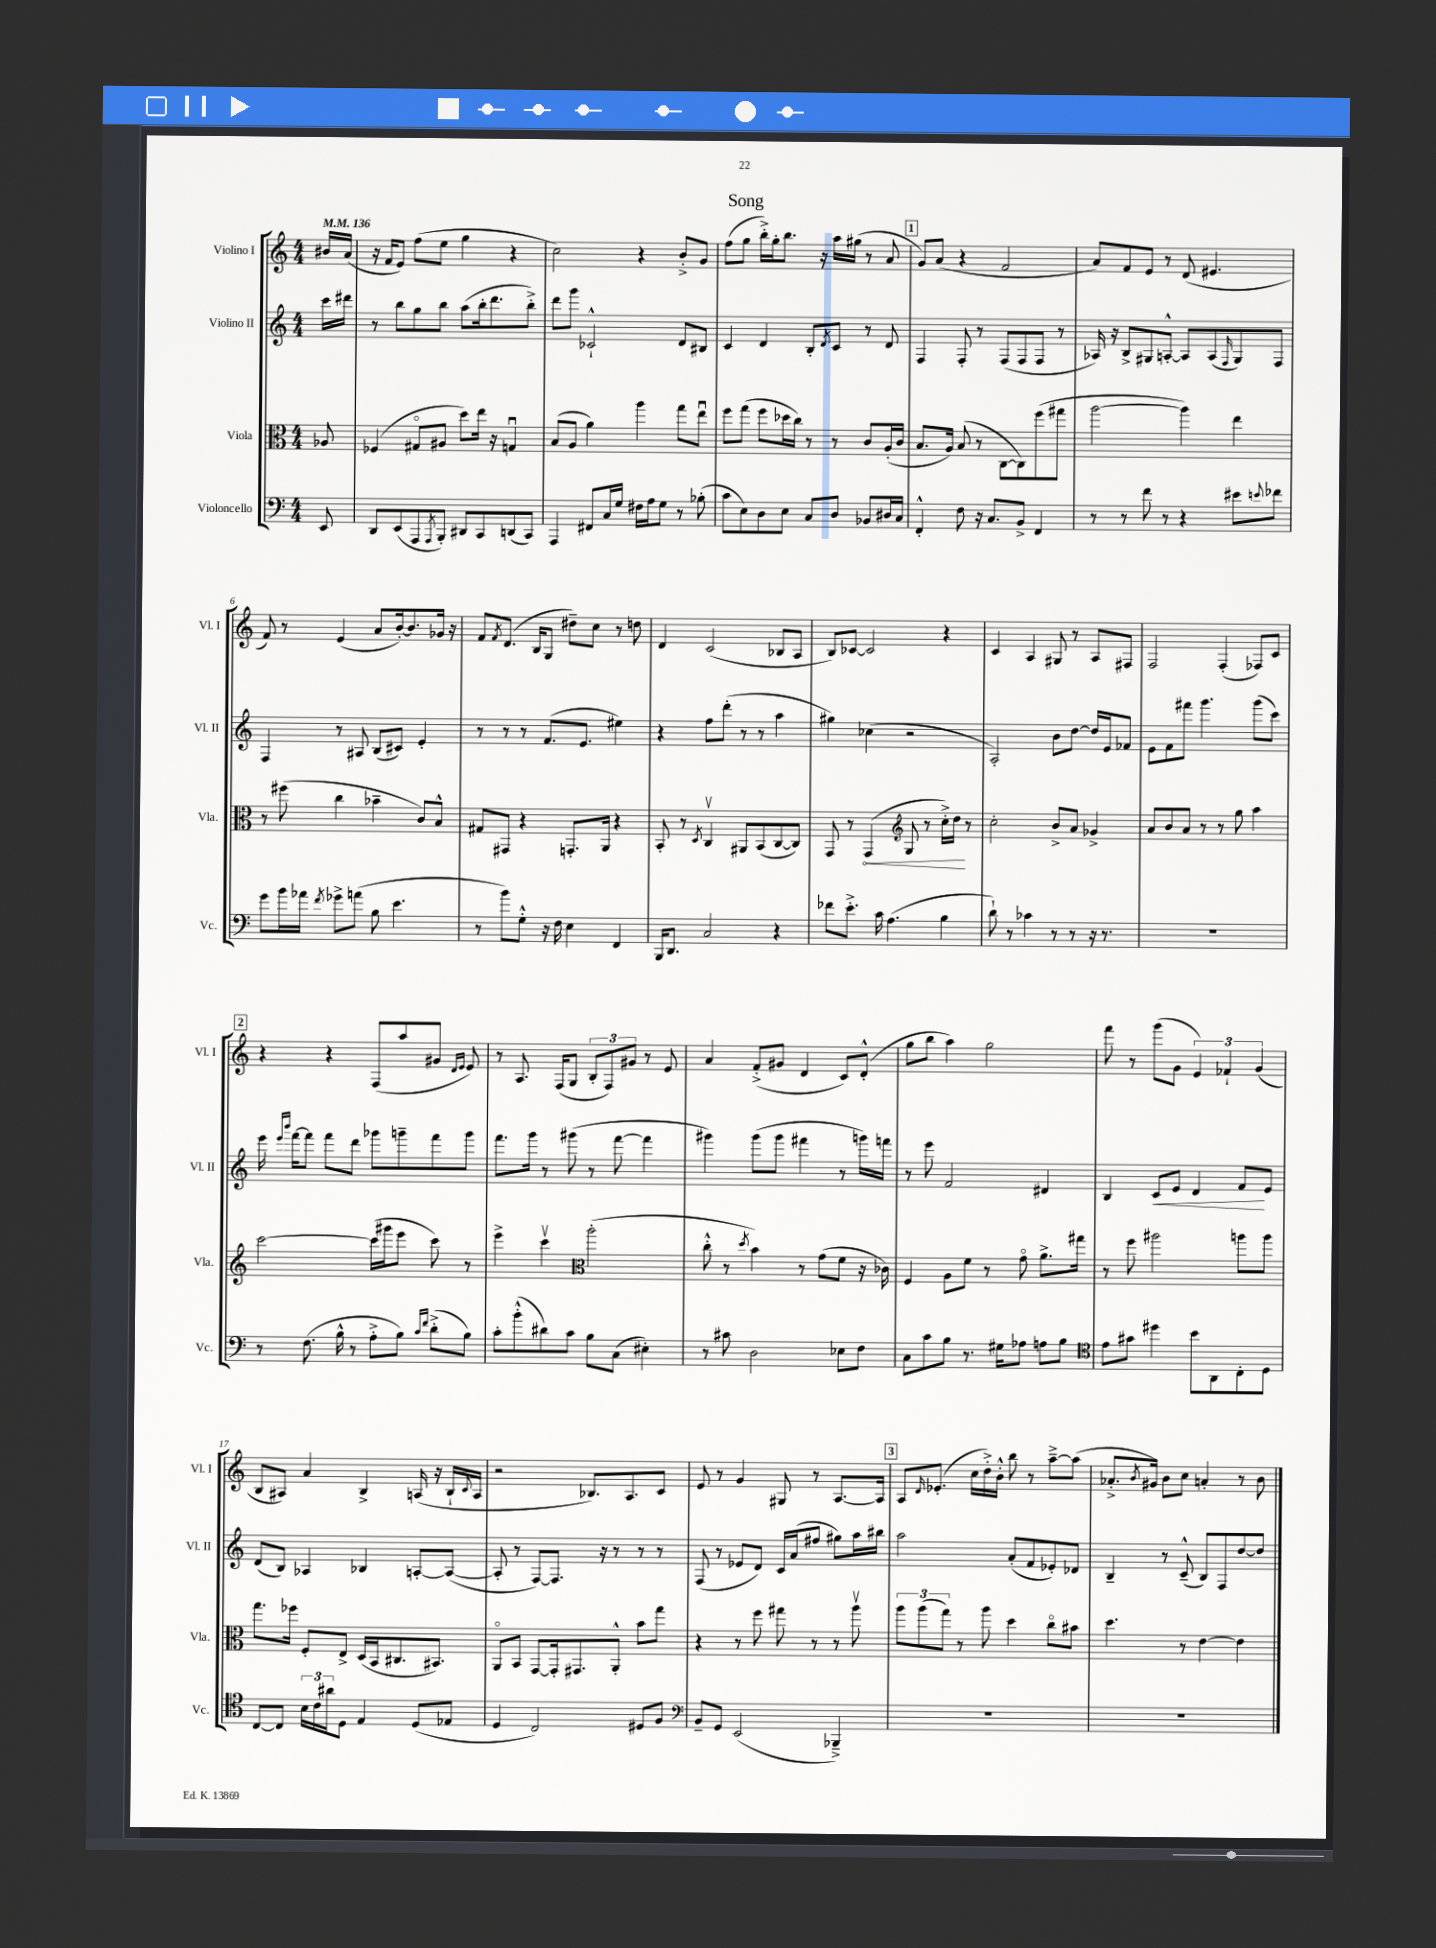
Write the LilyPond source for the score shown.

\header { title = "Song" }
<<
\new StaffGroup <<
\new Staff = "s0" \with { instrumentName = "Violino I" shortInstrumentName = "Vl. I" } {
    \clef treble \key c \major \numericTimeSignature \time 4/4 \partial 8 \tempo 4 = 136
    bis'16 a'16( |
    r16 f'16 e'8) f''8( e''8 g''4 r4 |
    c''2) r4 b'8-.-> g'8 |
    f''8( g''8 b''16-.->) g''16-. b''8. r16 a''16 gis''16( r8 a'8 |
    \mark \markup { \box "1" } g'8) a'8( r4 f'2 |
    a'8) f'8 e'8 r8 d'8( eis'4. |
    f'8) r8 e'4( a'8 b'16~-.) b'8. ges'16 r16 |
    f'8 \acciaccatura { f'8 } d'8.( b16 g8 dis''8--) c''8 r8 d''8 |
    d'4 c'2( bes8 a8 |
    b8) ces'8~ ces'2 r4 |
    c'4 a4 gis8 r8 a8 fis8 |
    f2 f4-.( fes8) c'8 |
    \mark \markup { \box "2" } r4 r4 f8( a''8 gis'8 \grace { d'16 e'16 } e'8) |
    r8 a8. f16( g8 \tuplet 3/2 { b8-. f8) gis'8 } r8 e'8 |
    a'4 f'8-.->( gis'8 d'4 c'8) d'8-.-^( |
    g''8 b''8 a''4) g''2 |
    f'''8 r8 g'''8( g'8 \tuplet 3/2 { e'4) fes'4-! g'4( } |
    b8 ais8) a'4 b4-> a16( r16 b16-! \appoggiatura { c'8 } a16 |
    r2 bes8.) a8. c'8 |
    e'8 r8 g'4 gis8 r8 a8.~ a16 |
    \mark \markup { \box "3" } a8 \grace { d'16 } ees'8.-.( c''16 d''16-.->) b'16-.-^ b''8 r8 a''8~---> a''8( |
    aes'8.-.-> \acciaccatura { b'8 } gis'16) b'8 c''8 a'4-. r8 b'8 \bar "|." |
}
\new Staff = "s1" \with { instrumentName = "Violino II" shortInstrumentName = "Vl. II" } {
    \clef treble \key c \major \numericTimeSignature \time 4/4 \partial 8
    c'''16 dis'''16 |
    r8 b''8 g''8 b''8 a''8( b''16-. d'''8. b''8-.->) |
    d'''8 g'''8 ces'2-!-^ d'8 bis8 |
    c'4 d'4 b8-. \acciaccatura { d'8 } c'8 r8 d'8 |
    \mark \markup { \box "1" } f4 f8-. r8 f8( f8 f8 r8 |
    aes16) r16 b8-> gis8 a8~-.-^ a8 a8( \grace { f16 } gis8) f8 |
    f4 r8 ais8 b8( cis'8) e'4-. |
    r8 r8 r8 f'8.( e'8. eis''4) |
    r4 f''8 d'''8-.( r8 r8 a''4 |
    gis''4) ces''4( r2 |
    a2-.) b'8 d''8~ d''16 e'16 fes'8 |
    e'8 f'8 fis'''8 g'''4. g'''8( c'''8) |
    \mark \markup { \box "2" } e'''16 \grace { e'''16 b'''16 } f'''16~ f'''8 f'''8 d'''8 ges'''8 g'''8-- f'''8 g'''8 |
    f'''8. g'''16 r8 gis'''8( r8 f'''8~ f'''4 |
    gis'''4) gis'''8( gis'''8 fis'''4 r8 g'''16) f'''16 |
    r8 e'''8 f'2 dis'4 |
    b4 c'8\< e'8 d'4 f'8\! e'8 |
    d'8( b8) aes4 bes4 a8~-. a8~( |
    a8-. r8 f8~) f8. r16 r8 r8 r8 |
    f8( r8 ees'8 d'8) c'16 a'16( fis''8 gis''8) a''16 bis''16 |
    \mark \markup { \box "3" } a''2 a'8-.( f'8 ees'8-.) des'8 |
    b4-- r8 c'8---^( b8) f8 d''8~ d''8 \bar "|." |
}
\new Staff = "s2" \with { instrumentName = "Viola" shortInstrumentName = "Vla." } {
    \clef alto \key c \major \numericTimeSignature \time 4/4 \partial 8
    aes8 |
    fes4( gis8\flageolet ais8 d''8) e''16 r16 g4\downbow |
    b8( a8 a'4) a''4 g''8 e''8\downbow |
    f''8 g''8( f''8 des''16 c''16) r8 r8 c'8 a16-.( c'16 |
    \mark \markup { \box "1" } b8. a16) b8( r8 c8~ c8) f''8( gis''8 |
    a''2~ a''4) e''4 |
    r8 fis''8( c''4 bes'4-- c'8) b8-^ |
    gis8 gis,8 r4 g,8.-. a,16 r4 |
    b,8-. r8 \acciaccatura { d8 } c4\upbow ais,8 b,8( c8~ c8) |
    g,8 r8 \once \override Hairpin.circled-tip = ##t g,4\<( \clef treble g8 r8 c''16-.->) d''16\! r8 |
    c''2-. b'8-> a'8 ges'4-> |
    a'8 b'8 a'8 r8 r8 g''8 a''4 |
    \mark \markup { \box "2" } c'''2~ c'''16( gis'''16 e'''8 c'''8) r8 |
    e'''4-> c'''4\upbow \clef alto a''2-.( |
    c''8-.-^ r8 \acciaccatura { d''8 } b'4) r8 g'8( f'8 r16 ces'16) |
    f4 a8 f'8 r8 g'8\flageolet a'8.-> gis''16 |
    r8 f''8 ais''2 a''8 a''8 |
    g''8. fes''16 f8-. e8-> d16( b,16 cis8. bis,8.) |
    a,8\flageolet b,8 g,8~ g,16-. gis,8. a,8-.-^ b'8 g''8 |
    r4 r8 f''8 gis''8 r8 r8 a''8\upbow |
    \mark \markup { \box "3" } \tuplet 3/2 { a''8 a''8( g''8) } r8 a''8 d''4 c''8\flageolet bis'8 |
    d''4. r8 e'4~ e'4 \bar "|." |
}
\new Staff = "s3" \with { instrumentName = "Violoncello" shortInstrumentName = "Vc." } {
    \clef bass \key c \major \numericTimeSignature \time 4/4 \partial 8
    e,8 |
    d,8 e,8( a,,8 \acciaccatura { a,,8 } b,,8-.) dis,8 c,8 d,8( c,8) |
    a,,4 fis,8 c16 g16 fis16 a16 g8 r8 bes8-.( |
    c'8 e8) d8 e8 c8 d8 bes,8 dis16 c16 |
    \mark \markup { \box "1" } f,4-.-^ f8 r16 c8. b,8-> f,4 |
    r8 r8 f'8 r8 r4 eis'8 \appoggiatura { e'8 } fes'8 |
    g'8 b'16 aes'16 \acciaccatura { f'8 } ges'8-> a'8( b8 e'4. |
    r8 b'8) g8-.-^ r16 f16 e4 f,4 |
    b,,16 d,8. c2 r4 |
    fes'8 e'8.-.-> c'16 a4.( b4 |
    d'8-!) r8 ces'4 r8 r8 r16 r8. |
    R1 |
    \mark \markup { \box "2" } r8 f8.( b16-^ r8 a8-.-> b8) \grace { c'16 f'16 } d'8-.->( b8) |
    c'8-. b'8-.-^( dis'8) c'8 b8 c8( eis4-.) |
    r8 cis'8 d2 ees8 f8 |
    c8 c'8 b8 r8. gis16 aes8 a8 b8 |
    \clef tenor e'8 gis'8 dis''4 b'8 a,8 c8-. d8 |
    c8~ c8 \tuplet 3/2 { b16 c'16 ais'16 } d8 e4 d8( ees8 |
    d4 c2) dis8 f8 |
    \clef bass b,8-- g,8 e,2( bes,,4--->) |
    \mark \markup { \box "3" } R1 |
    R1 \bar "|." |
}
>>
>>
